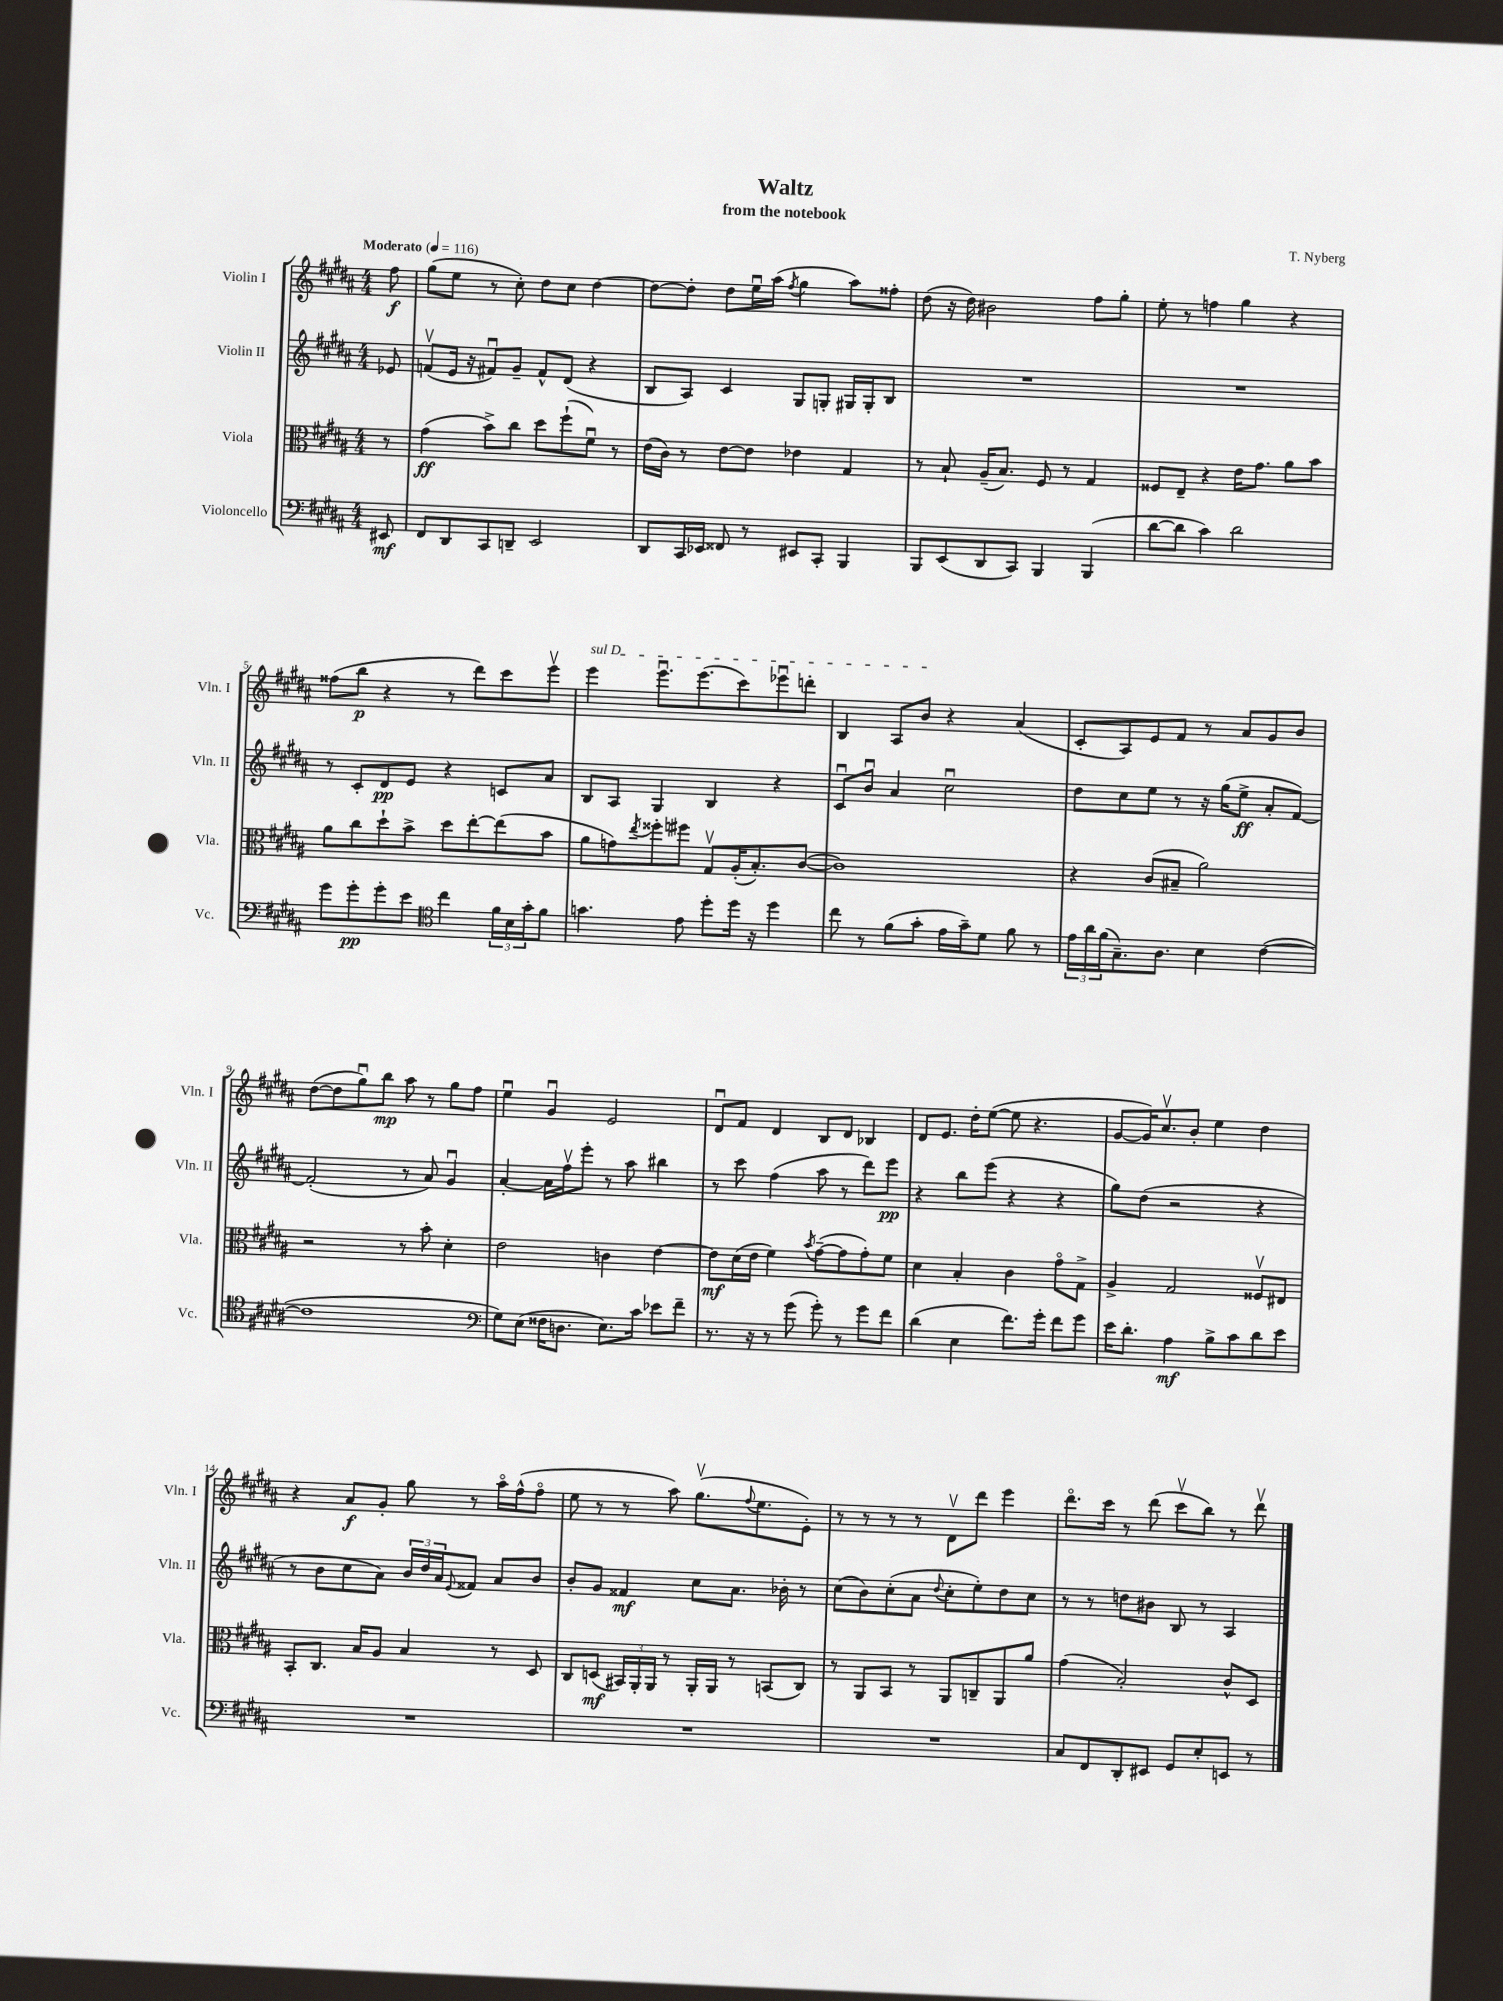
\header { title = "Waltz" composer = "T. Nyberg" subtitle = "from the notebook" }
<<
\new StaffGroup <<
\new Staff = "s0" \with { instrumentName = "Violin I" shortInstrumentName = "Vln. I" } {
    \clef treble \key b \major \numericTimeSignature \time 4/4 \partial 8 \tempo "Moderato" 4 = 116
    fis''8\f |
    gis''8( e''8 r8 cis''8-.) dis''8 cis''8 dis''4~ |
    dis''8~ dis''8-. dis''8 e''16\downbow ais''16( \acciaccatura { fis''8 } gis''4 ais''8) fisis''8-. |
    dis''8( r16 dis''16) bis'2 fis''8 gis''8-. |
    e''8-. r8 f''4 gis''4 r4 |
    fisis''8( b''8\p r4 r8 dis'''8) cis'''8 e'''8\upbow |
    \once \override TextSpanner.bound-details.left.text = \markup { \italic "sul D" } e'''4\startTextSpan e'''8.\downbow e'''8.( cis'''8) ees'''8\downbow d'''8-. |
    b4 ais8 b'8\stopTextSpan r4 ais'4( |
    cis'8-. ais8) e'8 fis'8 r8 ais'8 gis'8 b'8 |
    dis''8~( dis''8 gis''8\downbow) b''8\mp ais''8 r8 gis''8 fis''8 |
    e''4\downbow gis'4\downbow e'2 |
    dis'8\downbow fis'8 dis'4 b8 dis'8 bes4 |
    dis'8 e'8. dis''16-. e''8~( e''8 r4. |
    gis'8~ gis'16) cis''8.\upbow b'8-. e''4 dis''4 |
    r4 ais'8\f gis'8-. gis''8 r8 ais''16\flageolet fis''16-^( fis''8\flageolet |
    e''8 r8 r8 ais''8) gis''8.\upbow( \appoggiatura { fis''8 } e''8. e'8-.) |
    r8 r8 r8 r8 dis'8\upbow dis'''8 e'''4 |
    dis'''8.\flageolet cis'''16 r8 dis'''8( cis'''8\upbow b''8) r8 dis'''8\upbow \bar "|." |
}
\new Staff = "s1" \with { instrumentName = "Violin II" shortInstrumentName = "Vln. II" } {
    \clef treble \key b \major \numericTimeSignature \time 4/4 \partial 8
    ees'8 |
    f'8\upbow( e'16 r16 fis'8\downbow) gis'8-- fis'8-^ dis'8( r4 |
    b8 ais8) cis'4 gis8 g8-. gis16 gis16-. b8 |
    R1 |
    R1 |
    r8 cis'8-. dis'8\pp e'8 r4 c'8 ais'8 |
    b8 ais8 gis4 b4 r4 |
    cis'8\downbow b'8\downbow ais'4 cis''2\downbow |
    dis''8 cis''8 e''8 r8 r16 gis''16( e''8->\ff ais'8-. fis'8~) |
    fis'2-.( r8 ais'8) gis'4\downbow |
    ais'4~-. ais'16 fis''16\upbow e'''8-. r8 ais''8 bis''4 |
    r8 cis'''8 fis''4( ais''8 r8 dis'''8) e'''8\pp |
    r4 b''8 e'''8( r4 r4 |
    gis''8) dis''8( r2 r4 |
    r8 b'8 cis''8 ais'8) \tuplet 3/2 { b'16 dis''16 ais'16 } \appoggiatura { e'8 } fisis'8 ais'8 b'8 |
    b'8-. gis'8 fisis'4\mf cis''8 ais'8. bes'16-. r8 |
    cis''8( b'8) cis''8-.( ais'8 \appoggiatura { dis''8 } cis''8-. e''8-.) dis''8 cis''8 |
    r8 r8 d''8 bis'8 b8 r8 ais4 \bar "|." |
}
\new Staff = "s2" \with { instrumentName = "Viola" shortInstrumentName = "Vla." } {
    \clef alto \key b \major \numericTimeSignature \time 4/4 \partial 8
    r8 |
    gis'4\ff( b'8->) cis''8 dis''8 fis''8-!( fis'8\downbow) r8 |
    e'16( cis'16) r8 e'8~ e'8 ees'4 gis4 |
    r8 b8-! ais16--( b8.) fis8 r8 gis4 |
    fisis8 e8-- r4 e'16 gis'8. ais'8 b'8 |
    ais'8 cis''8 dis''8-! b'8-> dis''8 e''8~-. e''8( b'8 |
    ais'8 g'8) \acciaccatura { e''8 } fisis''8-. fis''8 gis8\upbow ais16-.( b8.-.) cis'8~( |
    cis'1) |
    r4 cis'8( bis8-- ais'2) |
    r2 r8 b'8-. dis'4-. |
    e'2 c'4 e'4~ |
    e'8\mf dis'16( e'16 fis'4) \acciaccatura { b'8 } gis'8~--( gis'8 gis'8-.) fis'8 |
    dis'4 b4-. cis'4 gis'8\flageolet gis8-> |
    ais4-> gis2 fisis8\upbow eis8 |
    b,8-. cis8. b16 ais8 b4 r8 dis8 |
    cis8 d8\mf( \tuplet 3/2 { bis,16) ais,16-. ais,16 } r8 ais,16-. ais,16 r8 b,8( cis8) |
    r8 ais,8 b,8 r8 ais,8 c8-- ais,8 ais'8 |
    gis'4( b2-.) cis'8-^ dis8 \bar "|." |
}
\new Staff = "s3" \with { instrumentName = "Violoncello" shortInstrumentName = "Vc." } {
    \clef bass \key b \major \numericTimeSignature \time 4/4 \partial 8
    eis,8\mf |
    fis,8 dis,8 cis,8 d,8-- e,2 |
    dis,8 cis,16 ees,16 fisis,8 r8 eis,8 cis,8-. b,,4 |
    b,,8 e,8( dis,8 cis,8) b,,4 b,,4( |
    dis'8~ dis'8 cis'4) dis'2 |
    gis'8 gis'8-.\pp gis'8-. e'8 \clef tenor cis''4 \tuplet 3/2 { fis'16 b16 gis'16-. } fis'8 |
    g'4. e'8 dis''8-. dis''16 r16 dis''4 |
    cis''8 r8 fis'8( gis'8-. e'16 gis'16--) dis'8 fis'8 r8 |
    \tuplet 3/2 { e'16 ais'16 fis'16( } gis8.--) ais8. b4 cis'4~( |
    cis'1 |
    \clef bass gis8) e8( fisis16 d8. e8.) cis'16 ees'8 fis'8-- |
    r8. r16 r8 gis'8( gis'8-.) r8 gis'8 fis'8 |
    dis'4( e4 fis'8.) gis'16-. fis'8 gis'8 |
    e'16 dis'8.-. ais4\mf b8-> cis'8 dis'8 e'8 |
    R1 |
    R1 |
    R1 |
    cis8 fis,8 dis,8-. eis,8 gis,8 e8-. e,8 r8 \bar "|." |
}
>>
>>
